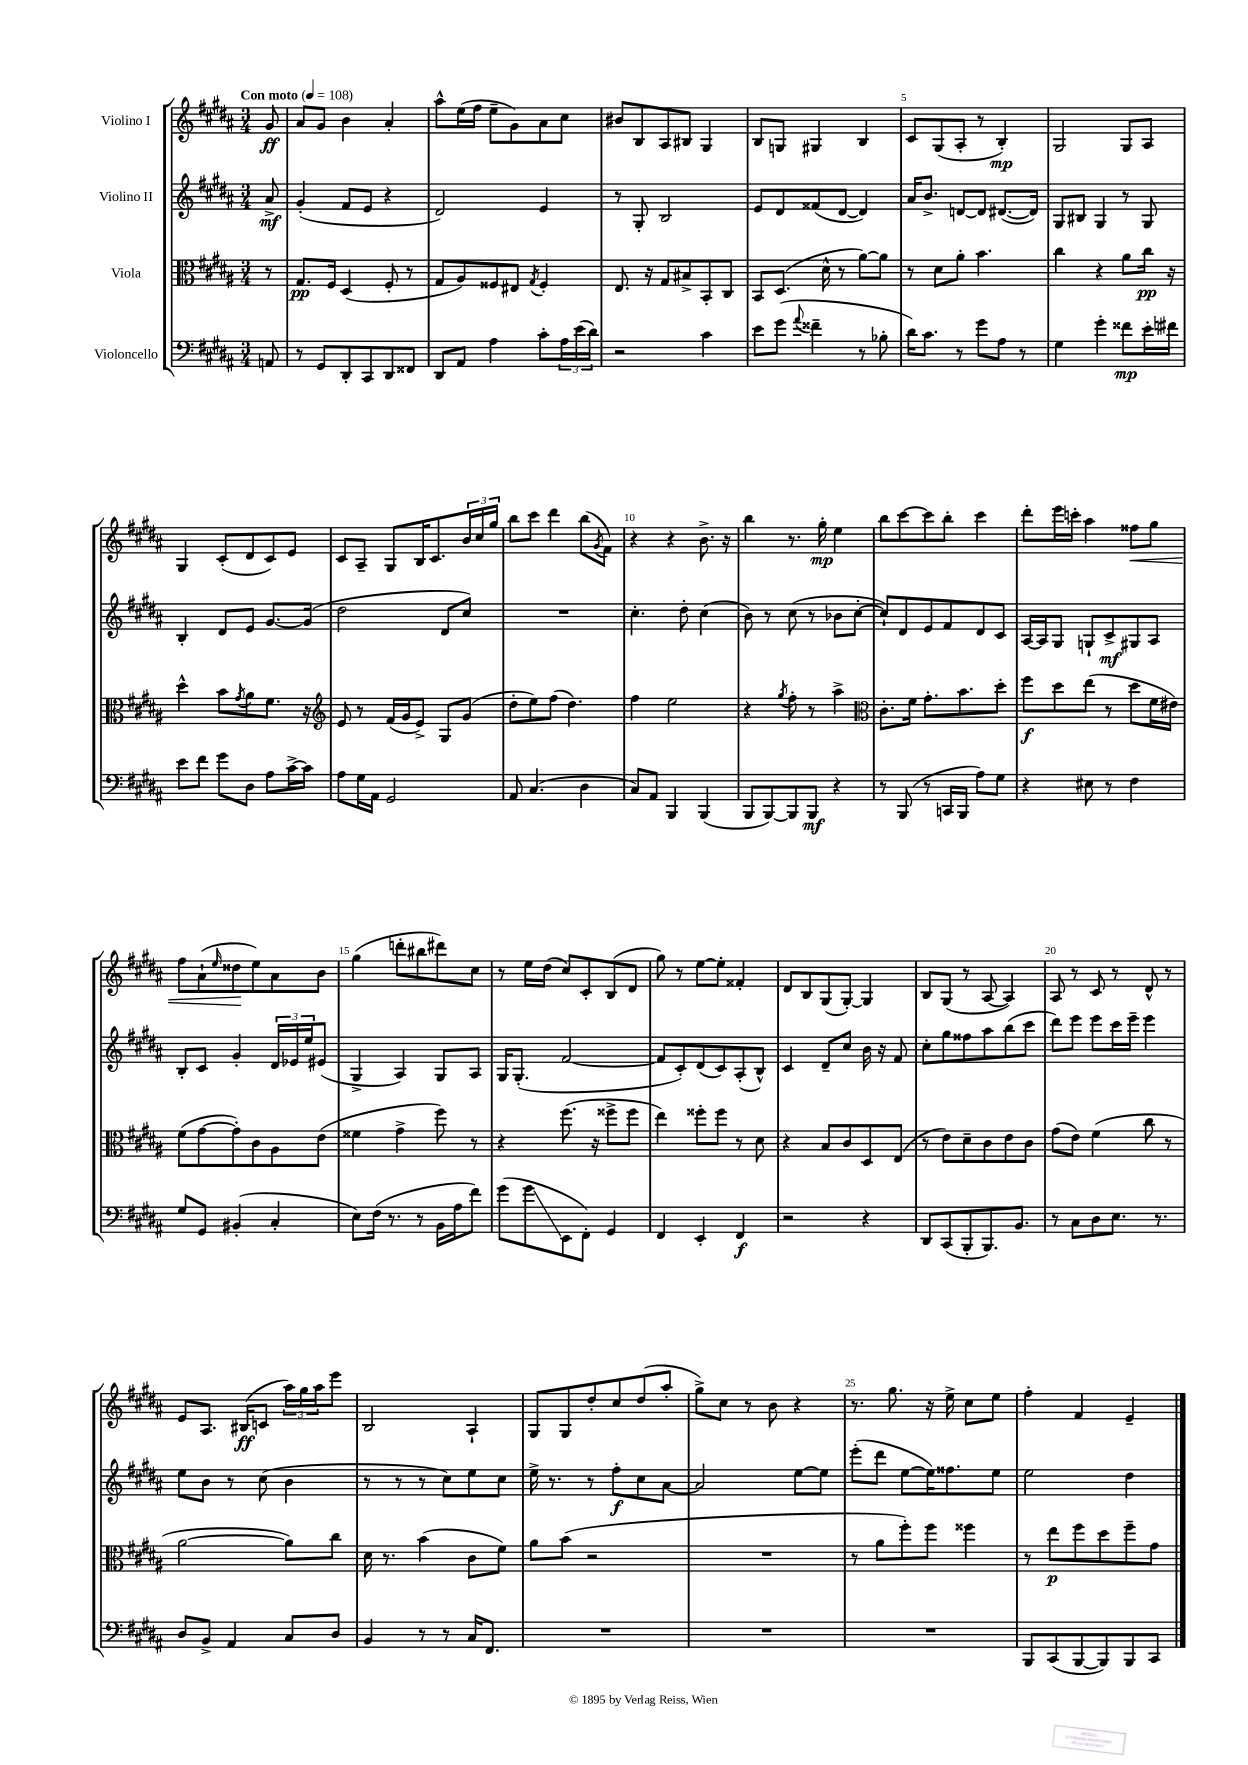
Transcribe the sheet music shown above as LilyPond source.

<<
\new StaffGroup <<
\new Staff = "s0" \with { instrumentName = "Violino I" } {
    \clef treble \key b \major \numericTimeSignature \time 3/4 \partial 8 \tempo "Con moto" 4 = 108
    gis'8\ff |
    ais'8 gis'8 b'4 ais'4-. |
    ais''8-^ e''16( fis''16 e''8-- gis'8) ais'8 cis''8 |
    bis'8 b8 ais8 bis8 gis4 |
    b8 g8 gis4 b4 |
    cis'8 gis8( ais8-. r8 b4-.\mp) |
    gis2 gis8 ais8 |
    gis4 cis'8-.( dis'8 cis'8) e'8 |
    cis'8 ais8-- gis8 b16 cis'8. \tuplet 3/2 { b'16 cis''16 gis''16 } |
    b''8 cis'''8 dis'''4 b''8( \acciaccatura { gis'8 } fis'8) |
    r4 r4 b'8.-> r16 |
    b''4 r8. gis''16-.\mp e''4 |
    b''8 cis'''8~ cis'''8 b''8-. cis'''4 |
    dis'''8-. e'''16 c'''16-. ais''4 fisis''8\< gis''8 |
    fis''8 ais'8-!( \grace { e''16 } disis''8\! e''8) ais'8 b'8 |
    gis''4( d'''8-. bis''8 dis'''8) cis''8 |
    r8 e''16 dis''16( cis''8) cis'8-. b8( dis'8 |
    gis''8) r8 e''8~ e''8-. fisis'4-. |
    dis'8 b8 gis8( gis8~-.) gis4 |
    b8 gis8( r8 ais8~ ais4) |
    ais8 r8 cis'8 r8 dis'8-^ r8 |
    e'8 ais8. bis16\ff( c'8 \tuplet 3/2 { ais''16) gis''16 ais''16 } e'''8 |
    b2 ais4-! |
    gis8 gis8 dis''8-. cis''8 dis''8( ais''8-. |
    gis''8->) cis''8 r8 b'8 r4 |
    r8. gis''8. r16 e''16-> cis''8 e''8 |
    fis''4-. fis'4 e'4-- \bar "|." |
}
\new Staff = "s1" \with { instrumentName = "Violino II" } {
    \clef treble \key b \major \numericTimeSignature \time 3/4 \partial 8
    ais'8->\mf |
    gis'4-.( fis'8 e'8 r4 |
    dis'2) e'4 |
    r8 gis8-. b2 |
    e'8 dis'8 fisis'8( dis'8~ dis'4) |
    ais'16 b'8.-> d'8~ d'8 dis'8.~( dis'16) |
    gis8 bis8 gis4 r8 gis8 |
    b4-. dis'8 e'8 gis'8.~ gis'16( |
    dis''2 dis'8 cis''8) |
    R2. |
    cis''4.-. dis''8-. cis''4( |
    b'8) r8 cis''8( r8 bes'8 cis''8~-. |
    cis''8-!) dis'8 e'8 fis'8 dis'8 cis'8 |
    ais16~ ais16 gis8 g8-! cis'8->\mf gis8 ais8 |
    b8-. cis'8 gis'4-. \tuplet 3/2 { dis'16 ees'16 e''16 } eis'8( |
    gis4-> ais4) gis8 ais8 |
    gis16 gis8.-.( fis'2~ |
    fis'8 cis'8-.) dis'8( cis'8) ais8-.( b8-^) |
    cis'4 dis'8-- cis''8 b'16 r16 fis'8 |
    cis''8-. gis''8 fisis''8 ais''8 b''8( cis'''8 |
    dis'''8) e'''8 e'''8 cis'''16 e'''16-- e'''4 |
    e''8 b'8 r8 cis''8( b'4 |
    r8 r8 r8 cis''8) e''8 cis''8 |
    e''16-> r8. r8 fis''8-.\f cis''8 ais'8~ |
    ais'2 e''8~ e''8 |
    e'''8-.( dis'''8 e''8~ e''16) fisis''8. e''8 |
    e''2 dis''4 \bar "|." |
}
\new Staff = "s2" \with { instrumentName = "Viola" } {
    \clef alto \key b \major \numericTimeSignature \time 3/4 \partial 8
    r8 |
    gis8.\pp fis16 dis4( fis8-. r8 |
    gis8 ais8) fisis8 eis8 \acciaccatura { gis8 } fisis4-. |
    e8. r16 gis8 bis8-> b,8-. cis8 |
    b,8 dis8.( dis'16-^ r8 ais'8~) ais'8 |
    r8 dis'8 ais'8-. b'4. |
    cis''4 r4 ais'8 cis''16\pp r16 |
    dis''4-^ b'8 \acciaccatura { gis'8 } ais'8 fis'8. r16 |
    \clef treble e'8 r8 fis'16( gis'16 e'8->) gis8 gis'8( |
    dis''8-. e''8) fis''8( dis''4.) |
    fis''4 e''2 |
    r4 \acciaccatura { gis''8 } fis''8-. r8 ais''4-> |
    \clef alto cis'8.-. fis'16 gis'8.-. b'8. dis''8-. |
    fis''8\f dis''8 e''8( r8 dis''8 fis'16 eis'16) |
    fis'8( gis'8~ gis'8-.) cis'8 ais8 e'8( |
    fisis'4 gis'4-> fis''8) r8 |
    r4 fis''8.( r16 fisis''8-> fisis''8 |
    e''4) fisis''8-. fisis''8 r8 dis'8 |
    r4 b8 cis'8 dis8 e8( |
    r8 e'8) dis'8-- cis'8 e'8 cis'8 |
    gis'8( e'8) fis'4( cis''8 r8 |
    ais'2~ ais'8) cis''8 |
    dis'16 r8. b'4( cis'8 fis'8) |
    ais'8 b'8( r2 |
    R2. |
    r8 ais'8 fis''8-.) fis''8 fisis''4 |
    r8 e''8\p fis''8 dis''8 fis''8-- gis'8 \bar "|." |
}
\new Staff = "s3" \with { instrumentName = "Violoncello" } {
    \clef bass \key b \major \numericTimeSignature \time 3/4 \partial 8
    a,8 |
    r8 gis,8 dis,8-. cis,8 dis,8 fisis,8 |
    dis,8 ais,8 ais4 cis'8-. \tuplet 3/2 { ais16 e'16( dis'16) } |
    r2 cis'4 |
    e'8 gis'8( \appoggiatura { ais'8 } fisis'4-- r8 bes8-. |
    dis'16) cis'8. r8 gis'8 ais8 r8 |
    gis4 gis'4-. fisis'8\mp e'16-. fis'16 |
    e'8 fis'8 gis'8 dis8 ais8 cis'16~-> cis'16 |
    ais8 gis16 ais,16 gis,2 |
    ais,8 cis4.( dis4 |
    cis8) ais,8 b,,4 b,,4( |
    b,,8 b,,8~) b,,8 b,,8\mf r4 |
    r8 b,,8( r8 c,16 b,,16 ais8) gis8 |
    r4 eis8 r8 fis4 |
    gis8 gis,8 bis,4-.( cis4-. |
    e8) fis16( r8. r8 b,16 ais16 fis'8) |
    gis'8( gis'8\glissando e,8 fis,8-.) gis,4 |
    fis,4 e,4-. fis,4\f |
    r2 r4 |
    dis,8 cis,8( b,,8-. b,,8.) b,8. |
    r8 cis8 dis8 e8. r8. |
    dis8 b,8-> ais,4 cis8 dis8 |
    b,4 r8 r8 cis16 fis,8. |
    R2. |
    R2. |
    R2. |
    b,,8 cis,8( b,,8~ b,,8) b,,8 cis,8 \bar "|." |
}
>>
>>
\layout { \context { \Score \override BarNumber.break-visibility = ##(#f #t #t) barNumberVisibility = #(every-nth-bar-number-visible 5) } }
